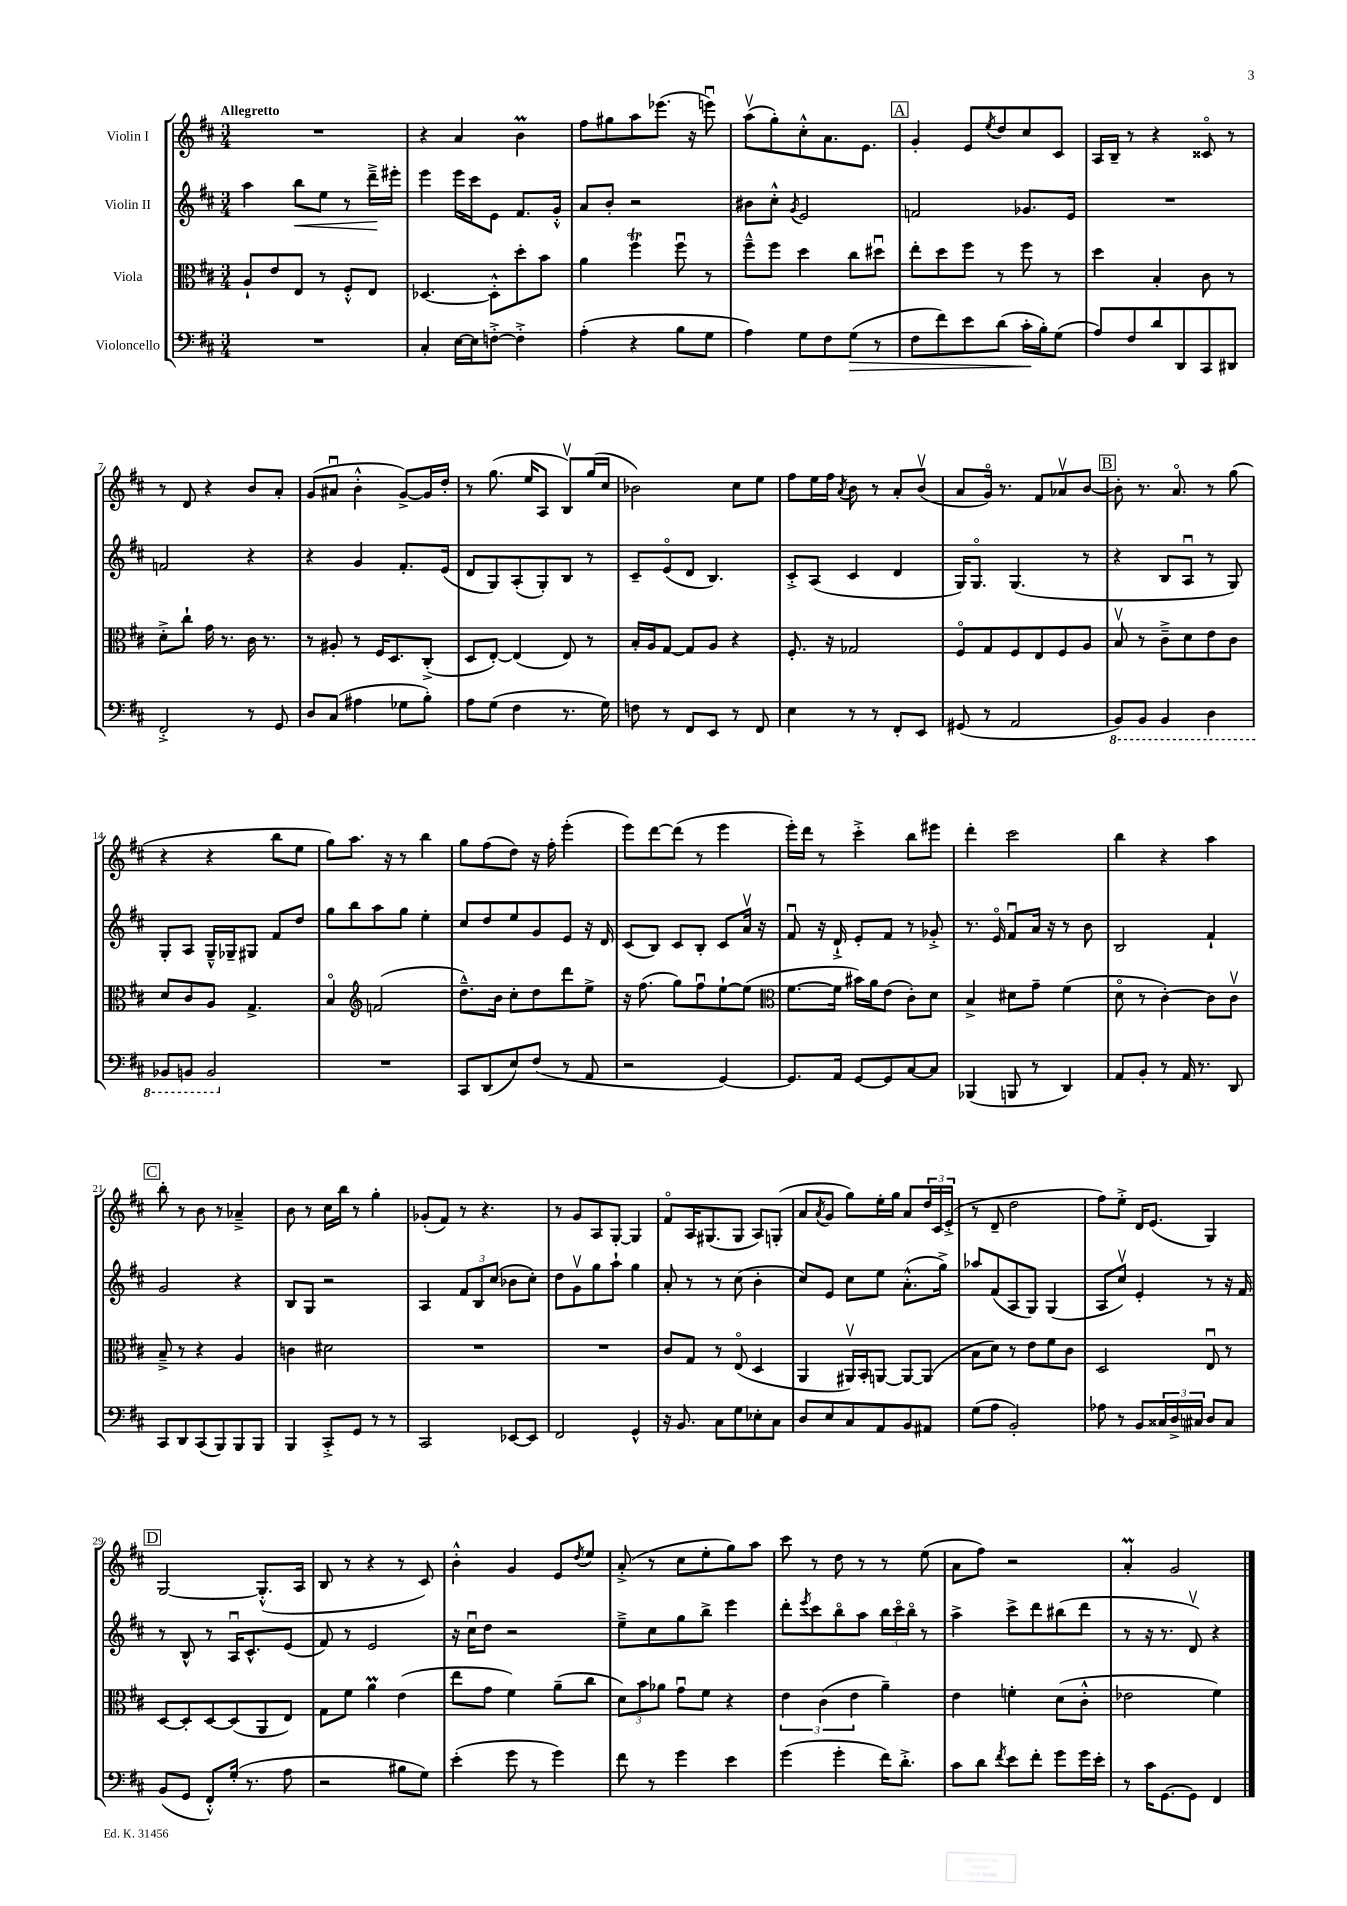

**kern	**dynam	**kern	**kern	**dynam	**kern
*part4	*part4	*part3	*part2	*part2	*part1
*staff4	*staff4	*staff3	*staff2	*staff2	*staff1
*I"Violoncello	*	*I"Viola	*I"Violin II	*	*I"Violin I
*clefF4	*	*clefC3	*clefG2	*	*clefG2
*k[f#c#]	*	*k[f#c#]	*k[f#c#]	*	*k[f#c#]
*M3/4	*	*M3/4	*M3/4	*	*M3/4
=1	=1	=1	=1	=1	=1
!	!	!	!	!	!LO:TX:a:B:t=Allegretto
2.r	.	8A`/L	4aa\	.	2.r
.	.	8e/	.	.	.
!	!	!	!	!LO:HP:b	!
.	.	8E/J	8bb\L	<	.
.	.	8r	8ee\J	.	.
.	.	8F#'^^/L	8r	.	.
.	.	8E/J	16ddd~^\LL	.	.
.	.	.	16eee#X'\JJ	[	.
=2	=2	=2	=2	=2	=2
4C#'/	.	[4.D-X/	4eee\	.	4r
[16E\LL	.	.	16eee\LL	.	4a/
16E\J]	.	.	16ccc#\J	.	.
[8Fn'^\J	.	8D-'^^\L]	8e\J	.	.
4F'^\]	.	8dd'\	8.f#/L	.	4bM\
.	.	8b\J	.	.	.
.	.	.	16g'^^/Jk	.	.
=3	=3	=3	=3	=3	=3
(4A'\	.	4a\	8a/L	.	8ff#\L
.	.	.	8b'/J	.	8gg#X\
4r	.	4ff#t\	2r	.	8aa\
.	.	.	.	.	(8.eee-X\J
8B\L	.	8ff#u\	.	.	.
.	.	.	.	.	16r
8G\J	.	8r	.	.	8eeenu\)
=4	=4	=4	=4	=4	=4
4A\)	.	8ff#~^^\L	8b#X\L	.	(8aav\L
.	.	8ff#\J	8cc#'^^\J	.	8gg'\)
.	.	.	8qg/	.	.
8G\L	.	4dd\	2e/	.	8cc#'^^\
8F#\	.	.	.	.	8.a\
!	!LO:HP:b	!	!	!	!
(8G\J	>	8cc#\L	.	.	.
.	.	.	.	.	8.e\J
8r	.	8dd#Xu\J	.	.	.
!!LO:REH:place=s1:t=A
=5	=5	=5	=5	=5	=5
8F#\L	.	8ee'\L	2fn/	.	4g'/
8f#\)	.	8dd\	.	.	.
8e\	.	8ff#\J	.	.	8e/L
.	.	.	.	.	8qee/
(8d\J	.	8r	.	.	8dd/
16c#'\LL	.	8ff#\	8.g-X/L	.	8cc#/
16B'\J)	]	.	.	.	.
(8G\J	.	8r	.	.	8c#/J
.	.	.	16e/Jk	.	.
=6	=6	=6	=6	=6	=6
8A/L)	.	4dd\	2.r	.	16A/LL
.	.	.	.	.	16B~/JJ
8F#/	.	.	.	.	8r
8d/	.	4B'/	.	.	4r
8DD/	.	.	.	.	.
8CC#/	.	8c#\	.	.	8c##X/
8DD#X/J	.	8r	.	.	8r
!!LO:LB:g=z
=7	=7	=7	=7	=7	=7
2FF#'^/	.	8d'^\L	2fn/	.	8r
.	.	8cc#`\J	.	.	8d/
.	.	16g\	.	.	4r
.	.	8.r	.	.	.
8r	.	16c#\	4r	.	8b/L
.	.	8.r	.	.	.
8GG/	.	.	.	.	8a'/J
=8	=8	=8	=8	=8	=8
8D/L	.	8r	4r	.	(8g/L
(8C#/J	.	8A#X'/	.	.	8a#Xu/J
4A#X\	.	8r	4g/	.	4b'^^\
.	.	16F#/KL	.	.	.
.	.	8.D/	.	.	.
8G-X\L	.	.	8.f#'/L	.	[8g^/L)
8B'\J)	.	(8C#'^/J	.	.	16g/L]
.	.	.	(16e/Jk	.	16dd'/JJ
=9	=9	=9	=9	=9	=9
8A\L	.	8D/L	8d/L	.	8r
(8G\J	.	[8E'/J)	8G/)	.	(8.gg\
4F#\	.	(4E/]	(8A'/	.	.
.	.	.	.	.	16ee/KL
.	.	.	8G'/)	.	8A/J
8.r	.	8E/)	8B/J	.	8Bv/L)
.	.	8r	8r	.	(16gg/L
16G\)	.	.	.	.	16cc#/JJ
=10	=10	=10	=10	=10	=10
8Fn\	.	16B'/LL	8c#~/L	.	2b-X\)
.	.	16A/J	.	.	.
8r	.	[8G/J	(8e/	.	.
8FF#/L	.	8G/L]	8d/J	.	.
8EE/J	.	8A/J	4.B/)	.	.
8r	.	4r	.	.	8cc#\L
8FF#/	.	.	.	.	8ee\J
=11	=11	=11	=11	=11	=11
4E\	.	8.F#'/	8c#'^/L	.	8ff#\L
.	.	.	(8A/J	.	16ee\L
.	.	16r	.	.	16ff#\JJ
.	.	.	.	.	8qa/
8r	.	2G-X/	4c#/	.	8b\
8r	.	.	.	.	8r
8FF#'/L	.	.	4d/	.	8a'/L
8EE/J	.	.	.	.	(8bv/J
=12	=12	=12	=12	=12	=12
(8GG#X/	.	8F#/L	16G/KL)	.	8a/L
.	.	.	8.G/J	.	.
8r	.	8G/	.	.	16g/Jk)
.	.	.	.	.	8.r
2AA/	.	8F#/	(4.G/	.	.
.	.	8E/	.	.	8f#/L
.	.	8F#/	.	.	8a-Xv/
.	.	8A/J	8r	.	[8b/J
!!LO:REH:place=s1:t=B
=13	=13	=13	=13	=13	=13
*8ba	*	*	*	*	*
8BBB/L)	.	8Bv/	4r	.	8b'\]
8BBB/J	.	8r	.	.	8.r
4BBB/	.	8c#~^\L	8B/L	.	.
.	.	.	.	.	8.a/
.	.	8d\	8Au/J	.	.
4DD\	.	8e\	8r	.	8r
.	.	8c#\J	8G/)	.	(8gg\
!!LO:LB:g=z
=14	=14	=14	=14	=14	=14
8BBB-X/L	.	8d/L	8G'/L	.	4r
8BBBn/J	.	8c#/	8A/J	.	.
2BBB/	.	8A/J	16G~^^/LL	.	4r
.	.	.	16G-X~/J	.	.
.	.	4.G^/	8G#X/J	.	.
.	.	.	8f#/L	.	8bb\L
.	.	.	8dd/J	.	8ee\J
=15	=15	=15	=15	=15	=15
*X8ba	*	*	*	*	*
2.r	.	4B/	8gg\L	.	8gg\L)
.	.	.	8bb\	.	8.aa\J
*	*	*clefG2	*	*	*
.	.	(2fn/	8aa\	.	.
.	.	.	.	.	16r
.	.	.	8gg\J	.	8r
.	.	.	4ee'\	.	4bb\
=16	=16	=16	=16	=16	=16
8CC#/L	.	8.dd~^^\L)	8cc#/L	.	8gg\L
(8DD/	.	.	8dd/	.	(8ff#\
.	.	16b\Jk	.	.	.
8E/)	.	8cc#'\L	8ee/	.	8dd\J)
(8F#/J	.	8dd\	8g/	.	16r
.	.	.	.	.	16ff#'\
8r	.	8ddd\	8e/J	.	(4eee'\
8AA/	.	8ee^\J	16r	.	.
.	.	.	16d/	.	.
=17	=17	=17	=17	=17	=17
2r	.	16r	(8c#/L	.	8eee\L)
.	.	(8.ff#\	.	.	.
.	.	.	8B/J)	.	[8ddd\
.	.	8gg\L)	8c#/L	.	(8ddd\J]
.	.	8ff#u\	8B'/J	.	8r
[4GG/)	.	[8ee`\	8c#/L	.	4eee\
.	.	(8ee\J]	16av/Jk	.	.
.	.	.	16r	.	.
=18	=18	=18	=18	=18	=18
*	*	*clefC3	*	*	*
8.GG/L]	.	[8.f#\L	8f#u/	.	16eee'\LL)
.	.	.	.	.	16ddd\JJ
.	.	.	16r	.	8r
16AA/Jk	.	16f#\Jk]	16d`^/	.	.
[8GG/L	.	16b#X\LL)	8e'/L	.	4ccc#'^\
.	.	16a\J	.	.	.
8GG/]	.	(8e\J	8f#/J	.	.
[8C#/	.	8c#'\L)	8r	.	8bb\L
8C#/J]	.	8d\J	8g-X'^/	.	8eee#X\J
=19	=19	=19	=19	=19	=19
(4BBB-X/	.	4B^/	8.r	.	4ddd'\
.	.	.	16e/	.	.
8BBBn/	.	8d#X\L	8f#u/L	.	2ccc#\
8r	.	8g~\J	16a/Jk	.	.
.	.	.	16r	.	.
4DD/)	.	(4f#\	8r	.	.
.	.	.	8b\	.	.
=20	=20	=20	=20	=20	=20
8AA/L	.	8d\	2B/	.	4bb\
8BB'/J	.	8r	.	.	.
8r	.	[4c#'\)	.	.	4r
16AA/	.	.	.	.	.
8.r	.	.	.	.	.
.	.	8c#\L]	4f#`/	.	4aa\
8DD/	.	8c#v\J	.	.	.
!!LO:LB:g=z
!!LO:REH:place=s1:t=C
=21	=21	=21	=21	=21	=21
8CC#/L	.	8B~^/	2g/	.	8bb'\
8DD/	.	8r	.	.	8r
(8CC#/	.	4r	.	.	8b\
8BBB/)	.	.	.	.	8r
8BBB/	.	4A/	4r	.	4a-X~^/
8BBB/J	.	.	.	.	.
=22	=22	=22	=22	=22	=22
4BBB/	.	4cn\	8B/L	.	8b\
.	.	.	8G/J	.	8r
8CC#'^/L	.	2d#X\	2r	.	16cc#\LL
.	.	.	.	.	16bb\JJ
8GG/J	.	.	.	.	8r
8r	.	.	.	.	4gg'\
8r	.	.	.	.	.
=23	=23	=23	=23	=23	=23
2CC#/	.	2.r	4A/	.	(8g-X'/L
.	.	.	.	.	8f#/J)
.	.	.	12f#/L	.	8r
.	.	.	12B/	.	.
.	.	.	.	.	4.r
.	.	.	(12cc#/J	.	.
[8EE-X/L	.	.	8b-X\L	.	.
8EE-/J]	.	.	8cc#'\J)	.	.
=24	=24	=24	=24	=24	=24
2FF#/	.	2.r	8dd\L	.	8r
.	.	.	8gv\	.	8g/L
.	.	.	8gg\	.	8A/
.	.	.	8aa`\J	.	[8G'/J
4GG^^/	.	.	4gg\	.	4G/]
=25	=25	=25	=25	=25	=25
16r	.	8c#/L	8a'/	.	8f#/L
8.BB/	.	.	.	.	.
.	.	8G/J	8r	.	16A/K
.	.	.	.	.	(8.G#X/
8C#\L	.	8r	8r	.	.
8G\	.	(8E/	(8cc#\	.	8G#/J
8E-X'\	.	4D/	4b'\	.	8A/L)
8C#\J	.	.	.	.	(8Gn'/J
=26	=26	=26	=26	=26	=26
8D/L	.	4AA/	8cc#/L)	.	8a/L
.	.	.	.	.	8qa/
8E/	.	.	8e/J	.	8g/J
8C#/	.	16AA#Xv/LL)	8cc#\L	.	8gg\L)
.	.	16BB'/J	.	.	.
8AA/	.	[8AAn/J	8ee\J	.	16ee'\L
.	.	.	.	.	16gg\JJ
8BB/	.	8AA/L_	(8.a'^^\L	.	8a/L
8AA#X/J	.	(8AA/J]	.	.	24dd/L
.	.	.	.	.	24c#/
.	.	.	16gg^\Jk)	.	.
.	.	.	.	.	(24e'^/JJ
=27	=27	=27	=27	=27	=27
(8G\L	.	8B\L	8aa-X/L	.	8r
8A\J	.	8d\J)	(8f#/	.	8d~/
2BB'/)	.	8r	8A/	.	2dd\
.	.	8e\L	8G/J)	.	.
.	.	8f#\	(4G/	.	.
.	.	8c#\J	.	.	.
=28	=28	=28	=28	=28	=28
8A-X\	.	2D/	8A/L	.	8ff#\L)
8r	.	.	8cc#v/J)	.	8ee'^\J
8BB/L	.	.	4e'/	.	16d/KL
.	.	.	.	.	(8.e/J
24C##X/L	.	.	.	.	.
24D^/	.	.	.	.	.
24C#X/JJ	.	.	.	.	.
8D/L	.	8Eu/	8r	.	4G/)
8C#/J	.	8r	16r	.	.
.	.	.	16f#/	.	.
!!LO:LB:g=z
!!LO:REH:place=s1:t=D
=29	=29	=29	=29	=29	=29
(8BB/L	.	[8D/L	8r	.	[2G/
8GG/J	.	8D'/]	8B^^/	.	.
8FF#'^^/L)	.	[8D/	8r	.	.
(16G'/Jk	.	(8D/]	16Au/KL	.	.
8.r	.	.	8.c#^^/	.	.
.	.	8AA/	.	.	(8.G'^^/L]
8A\	.	8E/J)	(8e/J	.	.
.	.	.	.	.	16A/Jk
=30	=30	=30	=30	=30	=30
2r	.	8G\L	8f#/)	.	8B/
.	.	8f#\J	8r	.	8r
.	.	4aM\	2e/	.	4r
8B#X\L	.	(4e\	.	.	8r
8G\J)	.	.	.	.	8c#/)
=31	=31	=31	=31	=31	=31
(4e'\	.	8ee\L	16r	.	4b'^^\
.	.	.	16cc#u\KL	.	.
.	.	8g\J	8dd\J	.	.
8g\	.	4f#\)	2r	.	4g/
8r	.	.	.	.	.
4g\)	.	(8a~\L	.	.	8e/L
.	.	.	.	.	8qdd/
.	.	8cc#\J	.	.	8ee/J
=32	=32	=32	=32	=32	=32
8f#\	.	12d\L)	8ee~^\L	.	(8a'^/
.	.	12b\	.	.	.
8r	.	.	8cc#\	.	8r
.	.	12a-X\J	.	.	.
4g\	.	8gu\L	8gg\	.	8cc#\L
.	.	8f#\J	8bb^\J	.	8ee'\
4e\	.	4r	4eee\	.	8gg\)
.	.	.	.	.	8aa\J
=33	=33	=33	=33	=33	=33
(4g\	.	6e\	8ddd'\L	.	8ccc#\
.	.	.	8qeee/	.	.
.	.	.	8ccc#\	.	8r
.	.	(6c#\	.	.	.
4g'\	.	.	8bb\	.	8dd\
.	.	6e\	.	.	.
.	.	.	8aa\J	.	8r
16f#\KL)	.	4a~\)	24bb\LL	.	8r
.	.	.	24ccc#\	.	.
8.d'^\J	.	.	.	.	.
.	.	.	24bb\JJ	.	.
.	.	.	8r	.	(8ee\
=34	=34	=34	=34	=34	=34
8c#\L	.	4e\	4aa^\	.	8a\L
8d\J	.	.	.	.	8ff#\J)
8qf#/	.	.	.	.	.
8e\L	.	4fn'\	8ccc#^\L	.	2r
8f#'\J	.	.	8ddd\	.	.
8g\L	.	(8d\L	(8bb#X\	.	.
16g\L	.	8c#'^^\J	8ddd\J	.	.
16e'\JJ	.	.	.	.	.
=35	=35	=35	=35	=35	=35
8r	.	2e-X\	8r	.	4aM'/
16c#\KL	.	.	16r	.	.
[8.GG\	.	.	8.r	.	.
.	.	.	.	.	2g/
8GG\J]	.	.	8dv/)	.	.
4FF#/	.	4f#\)	4r	.	.
==	==	==	==	==	==
*-	*-	*-	*-	*-	*-
